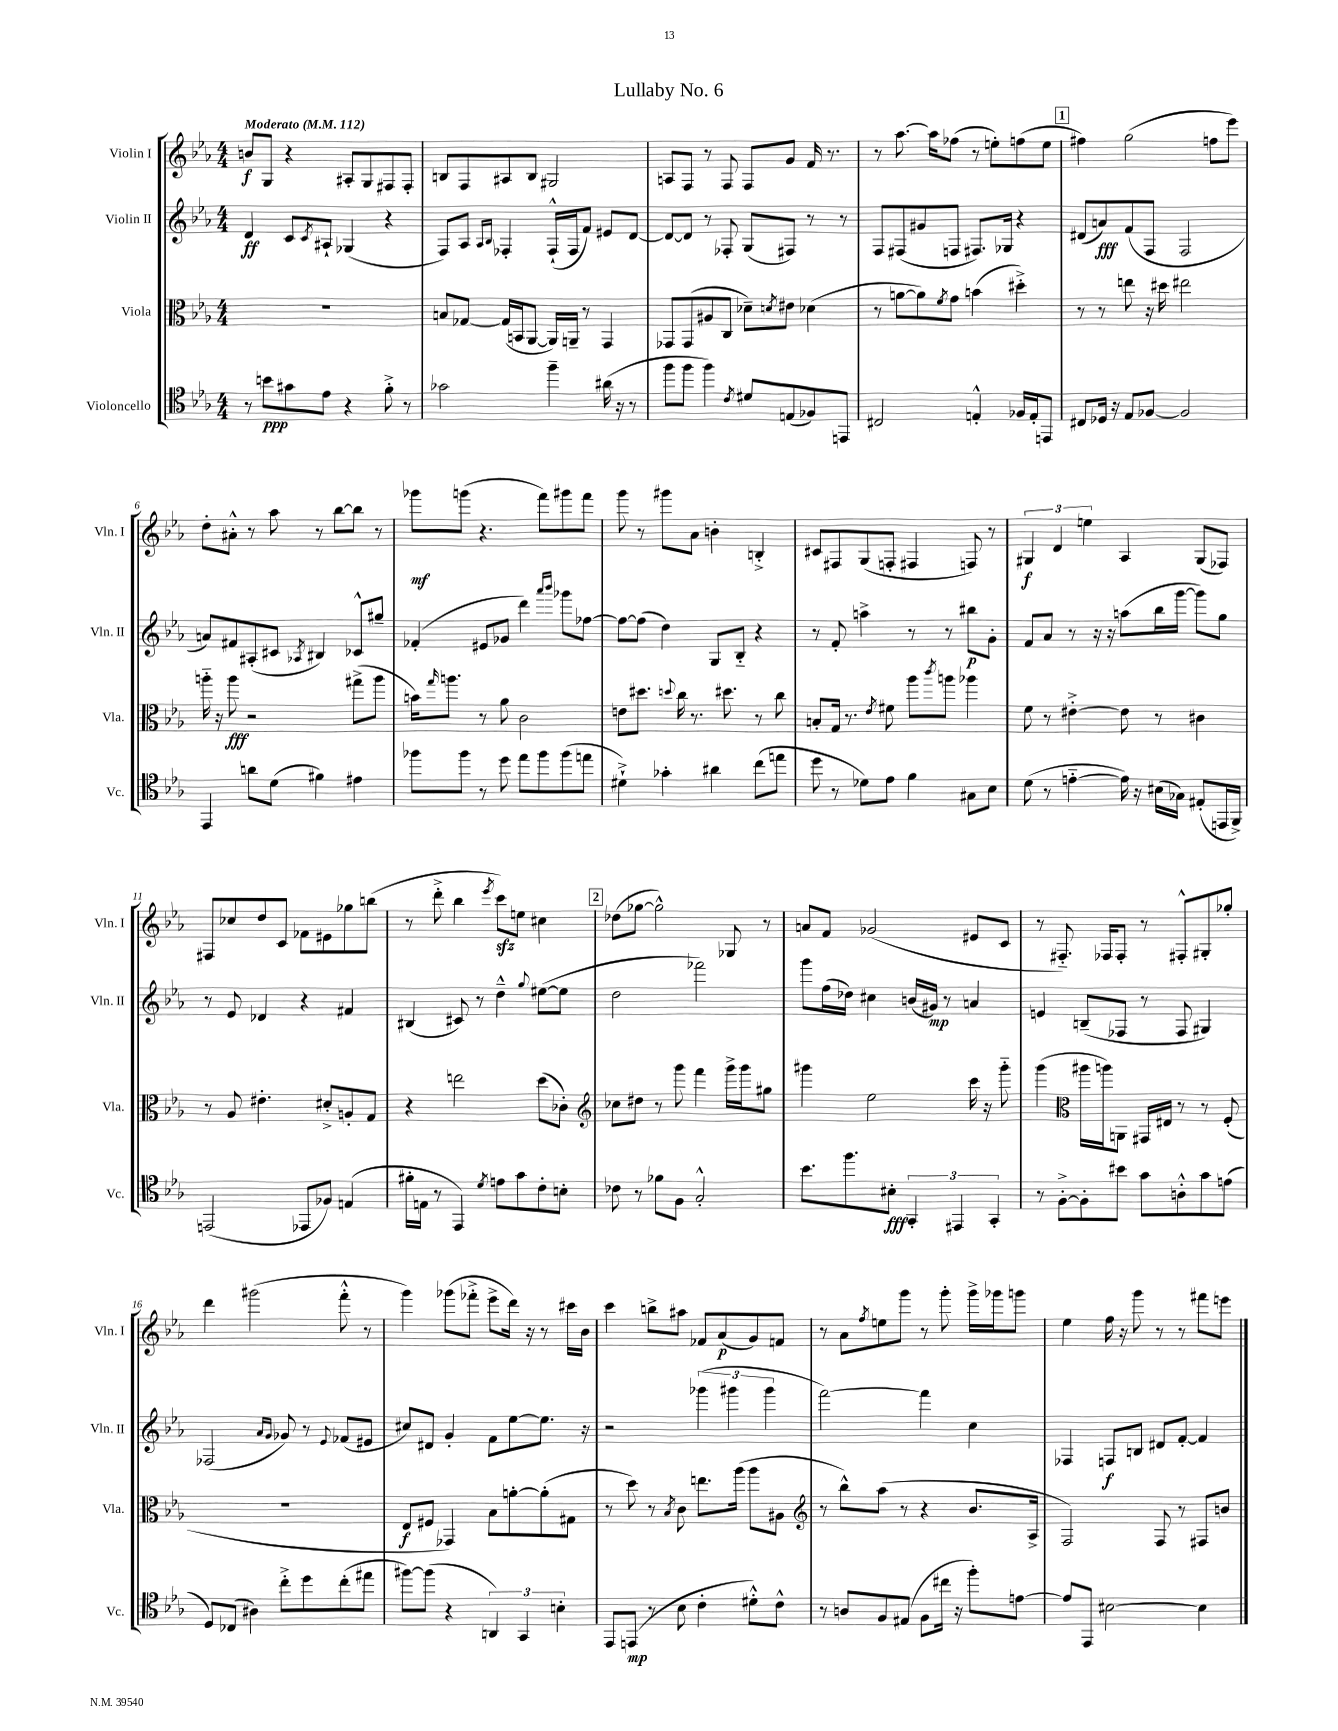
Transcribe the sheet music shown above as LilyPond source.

\header { title = "Lullaby No. 6" }
<<
\new StaffGroup <<
\new Staff = "s0" \with { instrumentName = "Violin I" shortInstrumentName = "Vln. I" } {
    \clef treble \key ees \major \numericTimeSignature \time 4/4 \tempo "Moderato" 4 = 112
    b'8\f g8 r4 ais8-. g8 fis8 fis8-. |
    b8 f8 ais8 b8 gis2 |
    a8 f8 r8 f8 f8 g'8 f'16 r8. |
    r8 aes''8.~ aes''16 fes''8( r8 e''8-.) f''8( e''8 |
    \mark \markup { \box "1" } fis''4) g''2( f''8 ees'''8) |
    d''8-. ais'8-.-^ r8 aes''8 r8 bes''8~ bes''8 r8 |
    ges'''8\mf g'''8( r4. f'''8) gis'''8 f'''8 |
    g'''8 r8 gis'''8 aes'8 b'4-. b4-.-> |
    cis'8 fis8 g8( f8-. fis4 f8) r8 |
    \tuplet 3/2 { gis4\f d'4 e''4 } aes4 gis8( fes8) |
    fis8 ces''8 d''8 c'8 fes'8 eis'8 ges''8 b''8( |
    r8 d'''8-.-> bes''4 \acciaccatura { ees'''8 } c'''8\sfz) e''8 cis''4 |
    \mark \markup { \box "2" } des''8( ges''8~ ges''2-^) ges8 r8 |
    a'8 f'8 ges'2( eis'8 c'8 |
    r8 fis8.-_) fes16 fes8-. r8 fis8-.-^ gis8-. ges''8-. |
    d'''4 gis'''2( f'''8-.-^ r8 |
    g'''4) ges'''8( fes'''8-.-> ees'''8-> d'''16) r16 r8 cis'''16 bes'16 |
    c'''4 b''8-> ais''8 fes'8 aes'8\p( g'8) f'8 |
    r8 aes'8 \acciaccatura { f''8 } e''8 g'''8 r8 g'''8-. g'''16-> ges'''16 g'''8 |
    ees''4 f''16 r16 g'''8 r8 r8 fis'''8 e'''8 \bar "|." |
}
\new Staff = "s1" \with { instrumentName = "Violin II" shortInstrumentName = "Vln. II" } {
    \clef treble \key ees \major \numericTimeSignature \time 4/4
    d'4\ff c'8 \acciaccatura { c'8 } ais8-! ges4( r4 |
    f8) aes8 \grace { aes16 bes16 } fes4-. fes16-!-^( fes16 f'8) eis'8 d'8~ |
    d'8~ d'8 r8 fes8-. g8( fis8) r8 r8 |
    f8 fis8( gis'8 f8 fis8.) ges16 r4 |
    \mark \markup { \box "1" } dis'8( a'8\fff) f'8( f8 f2 |
    a'8) fis'8 ais8-.( cis'8 \acciaccatura { aes8 } bis4) ces'8-^ gis''8-- |
    fes'4-.( eis'8 ges'8 d'''4) \grace { aes'''16 bes'''16 } ges'''8 fes''8~ |
    fes''8~ fes''8( d''4) g8 bes8-_ r4 |
    r8 f'8-. a''4-> r8 r8 bis''8\p g'8-. |
    f'8 aes'8 r8 r16 r16 a''8( bes''16 g'''16~ g'''8) g''8 |
    r8 ees'8 des'4 r4 fis'4 |
    bis4( cis'8) r8 d''4---^ \appoggiatura { g''8 } eis''8~( eis''8 |
    \mark \markup { \box "2" } d''2 fes'''2) |
    g'''8 f''16( des''16) cis''4 b'16( gis'16\mp) r8 a'4 |
    e'4 b8--( fes8 r8 fes8 gis4) |
    fes2( \grace { aes'16 g'16 } ges'8) r8 \appoggiatura { ees'8 } fes'8( eis'8 |
    cis''8) dis'8 g'4-. f'8 ees''8~ ees''8. r16 |
    r2 \tuplet 3/2 { ges'''4( gis'''4 gis'''4 } |
    f'''2~) f'''4 c''4 |
    fes4 f8\f b8 dis'8 f'8~-. f'4 \bar "|." |
}
\new Staff = "s2" \with { instrumentName = "Viola" shortInstrumentName = "Vla." } {
    \clef alto \key ees \major \numericTimeSignature \time 4/4
    R1 |
    b8 ges8~ ges16( b,16 aes,8~ aes,16) a,16-- r8 g,4 |
    ges,8 ges,8( ais8 c8 des'8--) \acciaccatura { d'8 } eis'8 des'4( |
    r8 a'8~ a'8) \acciaccatura { f'8 } g'8 b'4( dis''4-.->) |
    \mark \markup { \box "1" } r8 r8 e''8 r16 dis''16 eis''2 |
    a''16-_ r16 a''8\fff r2 gis''8->( a''8 |
    b'16) \grace { g''16 } a''8. r8 aes'8 c'2 |
    e'8 dis''8. \appoggiatura { d''8 } c''16 r8. dis''8. r8 c''8 |
    b8-. g16 r8. \acciaccatura { ees'8 } fis'8 aes''8 \acciaccatura { c'''8 } a''8 aes''4 |
    f'8 r8 eis'4~-.-> eis'8 r8 cis'4 |
    r8 aes8 eis'4.-. dis'8-.-> a8-. g8 |
    r4 e''2 d''8( ces'8-.) |
    \mark \markup { \box "2" } \clef treble ces''8 dis''8 r8 g'''8 f'''4 g'''16-> g'''16 gis''8 |
    gis'''4 ees''2 c'''16 r16 gis'''8-_ |
    g'''4( \clef alto ais''16 a''16) a,8 gis,16 eis16 r8 r8 f8-.( |
    R1 |
    ees8\f fis8 ges,4) bes8 a'8~-. a'8-.( gis8 |
    r8 d''8) r8 \acciaccatura { bes8 } c'8 e''8. aes''16( aes''8 ais8 |
    \clef treble r8 bes''8-^) aes''8( r8 r4 bes'8. aes16-> |
    f2) f8 r8 fis8 b'8 \bar "|." |
}
\new Staff = "s3" \with { instrumentName = "Violoncello" shortInstrumentName = "Vc." } {
    \clef tenor \key ees \major \numericTimeSignature \time 4/4
    r8 b'8\ppp gis'8 ees'8 r4 f'8-.-> r8 |
    ges'2 f''4-- ais'16( r16 r8 |
    f''8 f''8 f''4) \acciaccatura { c'8 } dis'8 e8( fes8) e,8 |
    cis2 e4-.-^ fes16 e16-. e,8 |
    \mark \markup { \box "1" } cis8 des16 r16 ees8 fes8~ fes2 |
    ees,4 a'8 d'8( fis'4) eis'4 |
    fes''8 fes''8 r8 d''8 ees''8 fes''8 fes''8( e''8 |
    dis'4-!->) ges'4-. ais'4 c''8( e''8 |
    d''8 r8 des'8) ees'8 f'4 gis8 bes8 |
    d'8( r8 e'4~-_ e'16) r16 bis16( ges16) eis8-.( e,16 f,16->) |
    e,2( ees,8 fes8) e4( |
    fis'16-. e16 r8 ees,4) \acciaccatura { d'8 } e'8 g'8 c'8-. b8-. |
    \mark \markup { \box "2" } ces'8 r8 fes'8 f8 g2-.-^ |
    bes'8. f''8. bis8-.\fff \tuplet 3/2 { g,4-. eis,4 g,4-. } |
    r8 f8~-.-> f8-. bis'8 g'8 a8-.-^ g'8 e'8( |
    d8) ces8( ais4) c''8-.-> d''8 c''8-.( eis''8 |
    fis''8~) fis''8( r4 \tuplet 3/2 { a,4) g,4 b4-. } |
    ees,8 e,8\mp( r8 bes8 c'4-. dis'8-.-^) c'8-^ |
    r8 a8 f8 eis8( f8 cis''16 r16 f''8-.) e'8~ |
    e'8 ees,8 bis2~ bis4 \bar "|." |
}
>>
>>
